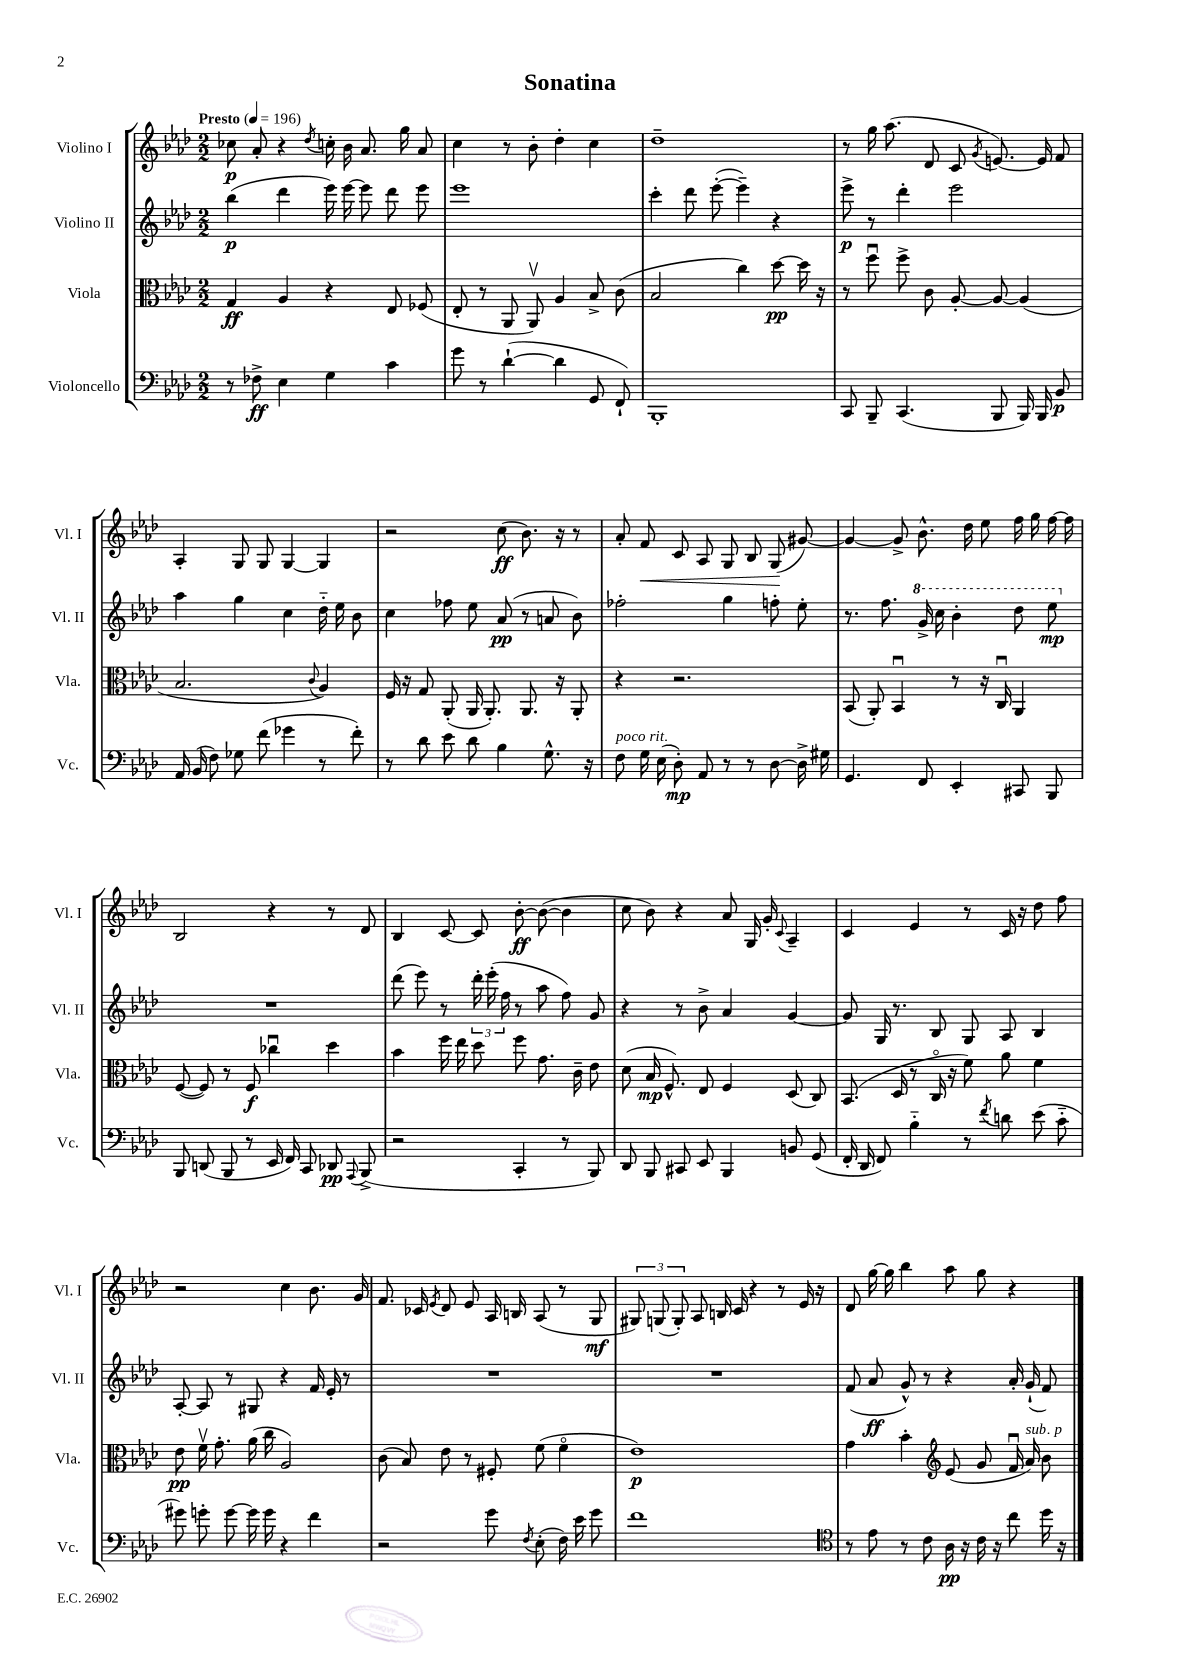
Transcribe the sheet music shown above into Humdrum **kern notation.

**kern	**kern	**kern	**kern
*staff4	*staff3	*staff2	*staff1
*clefF4	*clefC3	*clefG2	*clefG2
*k[b-e-a-d-]	*k[b-e-a-d-]	*k[b-e-a-d-]	*k[b-e-a-d-]
*M2/2	*M2/2	*M2/2	*M2/2
*MM196	*MM196	*MM196	*MM196
8r	4G	(4bb-	8cc-
8F-^	.	.	8a-'
4E-	4A-	4ddd-	4r
.	.	.	8qdd-
4G	4r	16eee-)	16cc'
.	.	[16eee-	16b-
.	.	8eee-]	8.a-
4c	8E-	8ddd-	.
.	.	.	16gg
.	(8F-	8eee-	8a-
=	=	=	=
8g	8E-'	1eee-	4cc
8r	8r	.	.
([4d-`	8AA-	.	8r
.	8AA-v)	.	8b-'
4d-]	4A-	.	4dd-'
8GG	8B-^	.	4cc
8FF`)	(8c	.	.
=	=	=	=
1BBB-'	2B-	4ccc'	1dd-~
.	.	8ddd-	.
.	.	([8eee-'	.
.	4cc)	4eee-~])	.
.	[8dd-	4r	.
.	16dd-]	.	.
.	16r	.	.
=	=	=	=
8CC	8r	8eee-^	8r
8BBB-~	8ffu	8r	16gg
.	.	.	(8.aa-
(4.CC	8ff^	4ddd-'	.
.	8c	.	8d-
.	[8A-'	2eee-	8c
.	.	.	8qg
8BBB-	8A-_	.	[8.e)
16BBB-)	(4A-]	.	.
16BBB-	.	.	16e]
8BB-	.	.	8f
=	=	=	=
16AA-	2.B-	4aa-	4A-'
(16BB-	.	.	.
8F)	.	.	.
8G-	.	4gg	8G
(8f	.	.	8G
4g-	.	4cc	[4G
.	8qqc	.	.
8r	4A-)	16dd-'~	4G]
.	.	16ee-	.
8f')	.	8b-	.
=	=	=	=
8r	16F	4cc	2r
.	16r	.	.
8d-	8G	.	.
8e-	(8AA-'	8ff-	.
8d-	16AA-	8ee-	.
.	8.AA-')	.	.
4B-	.	(8a-	(8cc
.	8.AA-	8r	8.b-)
8.G^^	.	8a	.
.	16r	.	16r
.	8AA-'	8b-)	8r
16r	.	.	.
=	=	=	=
8F	4r	2ff-'	8a-'
16G	.	.	8f
(16E-	.	.	.
8D-')	2.r	.	8c
8AA-	.	.	8A-
8r	.	4gg	8G
8r	.	.	8B-
[8D-	.	8ff'	(8G
16D-^]	.	8ee-'	[8g#)
16G#	.	.	.
=	=	=	=
4.GG	(8BB-	8.r	4g#_
.	8AA-')	.	.
.	.	8.ff	.
.	4BB-u	.	8g#^]
8FF	.	16gg^	8.b-^^
.	.	16ccc	.
4EE-'	8r	4bb-'	.
.	.	.	16dd-
.	16r	.	8ee-
.	16Cu	.	.
8CC#	4AA-	8ddd-	16ff
.	.	.	16gg
8BBB-	.	8eee-	[16ff
.	.	.	16ff]
=	=	=	=
8BBB-	([8F	1r	2B-
(8DD	8F])	.	.
8BBB-	8r	.	.
8r	8F	.	.
16EE-	4cc-u	.	4r
16FF)	.	.	.
8CC	.	.	.
8DD-	4dd-	.	8r
8qqAAA-	.	.	.
(8BBB-^	.	.	8d-
=	=	=	=
2r	4b-	(8ddd-	4B-
.	.	8eee-)	.
.	16ff	8r	[8c
.	16ee-	.	.
.	8dd-	24ddd-'	8c]
.	.	(24eee-'	.
.	.	24ff	.
4CC'	8ff	8r	[8b-'
.	8.g	8aa-	(8b-_
8r	.	8ff)	4b-]
.	16c~	.	.
8BBB-)	8e-	8g	.
=	=	=	=
8DD-	(8d-	4r	8cc
8BBB-	16B-	.	8b-)
.	8.F^^)	.	.
8CC#	.	8r	4r
8EE-	8E-	8b-^	.
4BBB-	4F	4a-	8a-
.	.	.	16G
.	.	.	16g'
.	.	.	8qqc
8BB	(8D-	[4g	4A-~
(8GG	8C)	.	.
=	=	=	=
16FF'	(8.BB-	8g]	4c
16DD-	.	.	.
8FF)	.	16G	.
.	16D-	8.r	.
4B-'~	8r	.	4e-
.	16Co	8B-	.
.	16r	.	.
8r	8f)	8G	8r
8qf	.	.	.
8d	8a-	8A-	16c
.	.	.	16r
(8e-	4f	4B-	8dd-
8c'~	.	.	8ff
=	=	=	=
8g#)	8e-	[8A-'	2r
8g'	16fv	8A-]	.
.	8.g'	.	.
[8g	.	8r	.
16g]	(16a-	8G#	.
16g	16cc	.	.
4r	2A-)	4r	4cc
4f	.	16f	8.b-
.	.	16e-'	.
.	.	8r	.
.	.	.	16g
=	=	=	=
2r	(8c	1r	8.f
.	8B-)	.	.
.	.	.	16c-
.	.	.	8qe-
.	8e-	.	8d-
.	8r	.	8e-
8g	8F#'	.	16A-
.	.	.	16B
8qF	.	.	.
(8E-'	(8f	.	(8A-
16F)	4fo	.	8r
16e-	.	.	.
8g	.	.	8G
=	=	=	=
1f	1e-)	1r	12G#)
.	.	.	(12G
.	.	.	12G')
.	.	.	8A-
.	.	.	16B
.	.	.	16c
.	.	.	4r
.	.	.	8r
.	.	.	16e-
.	.	.	16r
=	=	=	=
*clefC4	*	*	*
8r	4g	(8f	8d-
8e-	.	8a-	[16gg
.	.	.	16gg]
8r	4b-'	8g^^)	4bb-
8c	.	8r	.
*	*clefG2	*	*
16A-	(8e-	4r	8aa-
16r	.	.	.
16c	8g	.	8gg
16r	.	.	.
8cc	16fu	16a-'	4r
.	16a-)	(16g`	.
16dd-	8b-	8f)	.
16r	.	.	.
==	==	==	==
*-	*-	*-	*-
